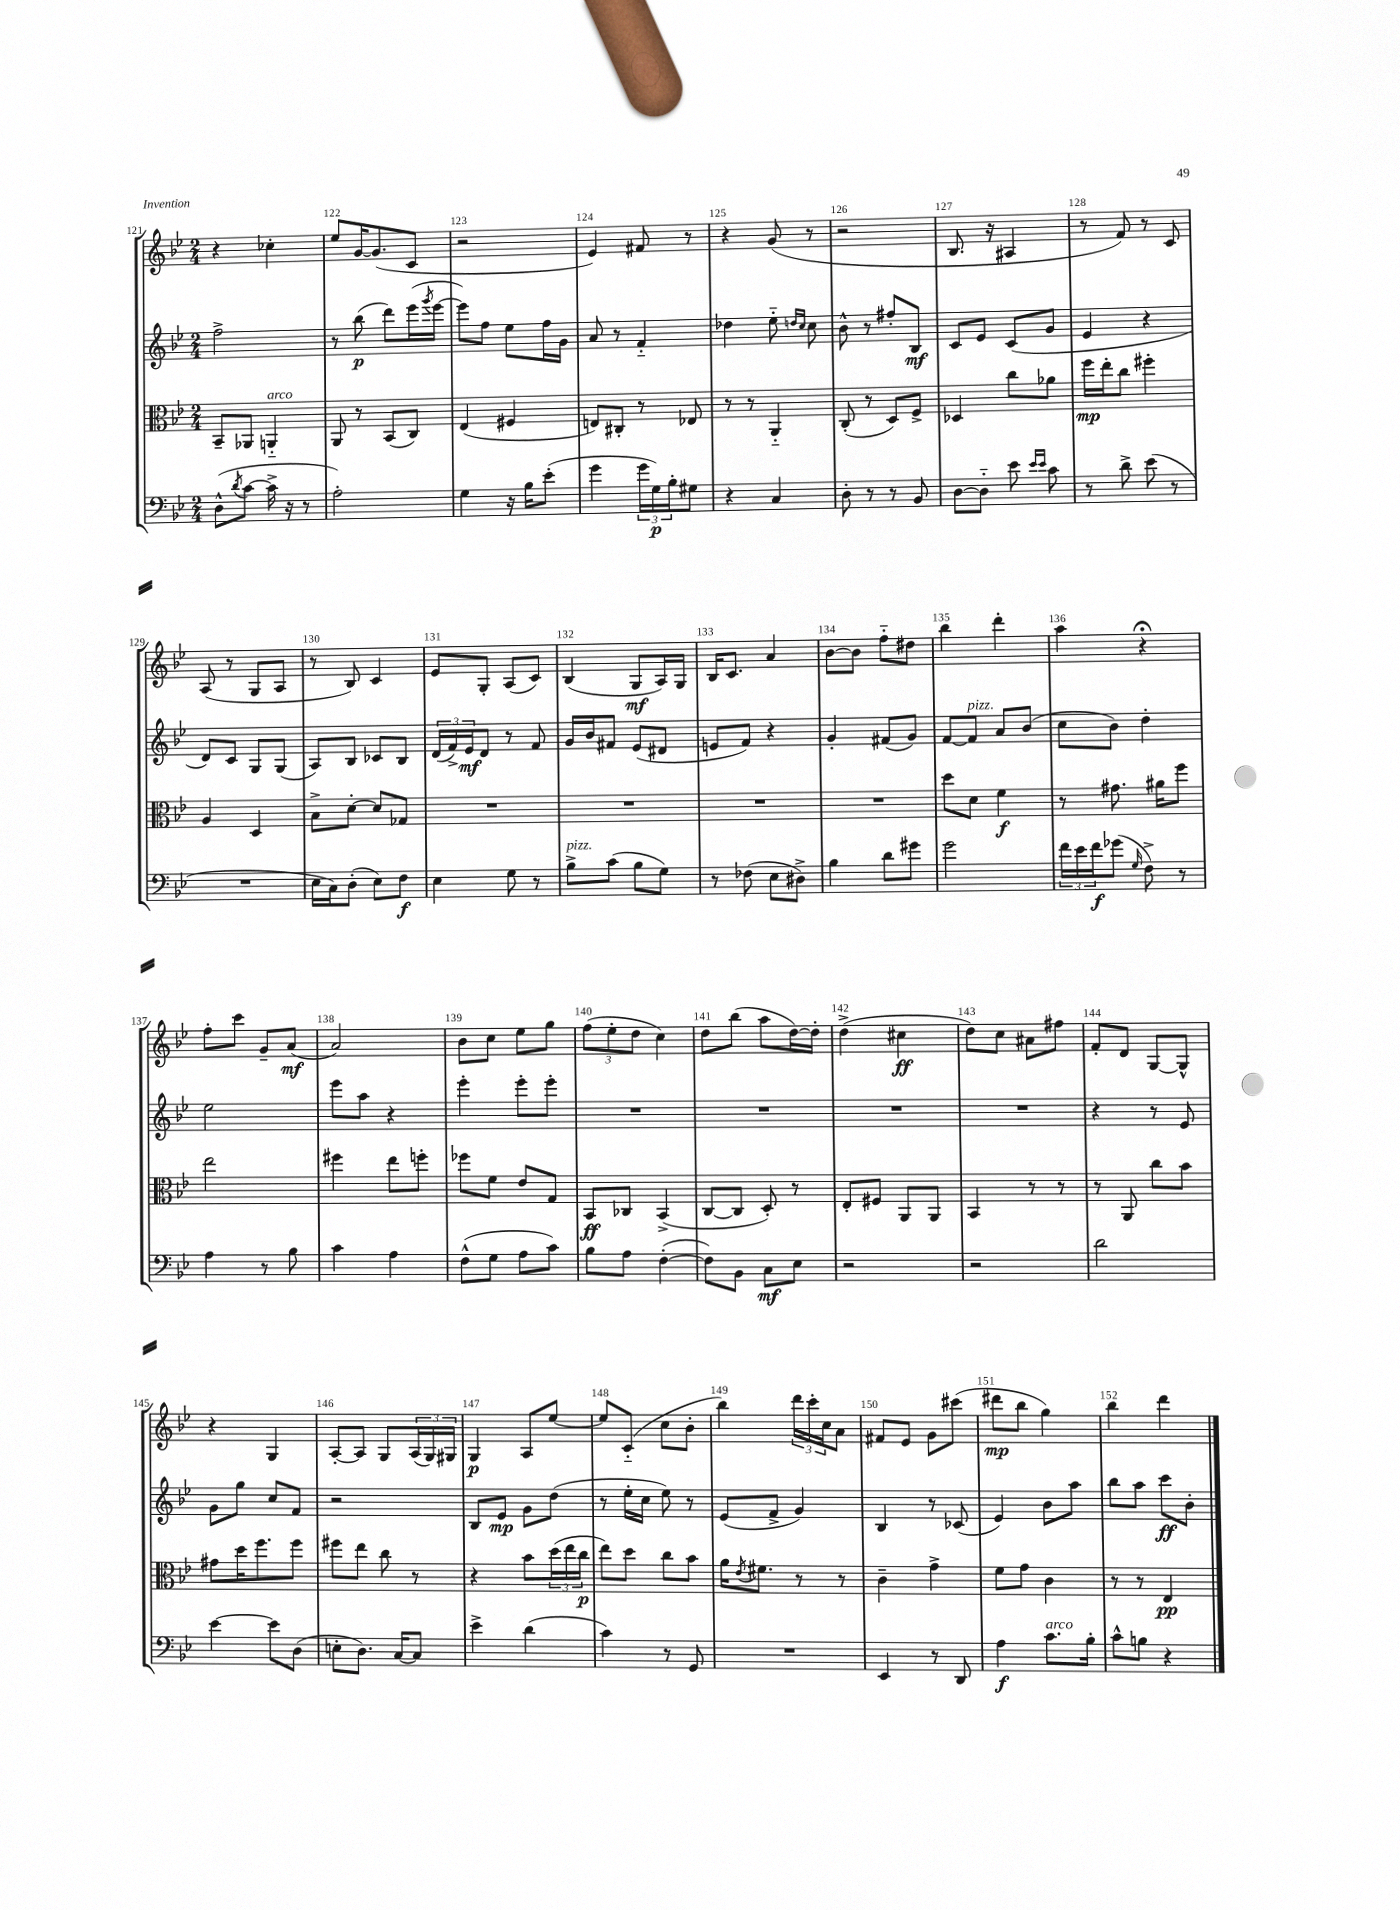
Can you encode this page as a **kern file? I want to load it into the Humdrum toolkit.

**kern	**kern	**kern	**kern
*staff4	*staff3	*staff2	*staff1
*clefF4	*clefC3	*clefG2	*clefG2
*k[b-e-]	*k[b-e-]	*k[b-e-]	*k[b-e-]
*M2/4	*M2/4	*M2/4	*M2/4
(8D^^\L	8BB-~/L	2ff^\	4r
8qd/	.	.	.
[8c\J	8AA-/J	.	.
16c^\]	4AA'~/	.	4cc-'\
16r	.	.	.
8r	.	.	.
=	=	=	=
2A'\)	8AA/	8r	8ee-/L
.	8r	(8bb-\	[16g/K
.	.	.	(8.g/]
.	(8BB-/L	8ddd\L)	.
.	8C/J)	(16eee-\L	8c/J
.	.	8qggg/	.
.	.	[16eee-\JJ	.
=	=	=	=
4G\	(4E-/	8eee-\]L)	2r
.	.	8ff\J	.
16r	4F#/	8ee-\L	.
16B-\LK	.	.	.
(8e-'\J	.	16ff\L	.
.	.	16g\JJ	.
=	=	=	=
4g\	8E/L)	8a/	4e-/)
.	8C#'/J	8r	.
24g\LL	8r	4f'~/	8f#/
24G\)	.	.	.
24B-'\J	.	.	.
8G#\J	8E-/	.	8r
=	=	=	=
4r	8r	4dd-\	4r
.	8r	.	.
4C/	4AA'~/	8ee-'~\	(8g/
.	.	16qqdd/LL	.
.	.	16qqcc/JJ	.
.	.	8cc\	8r
=	=	=	=
8D'\	(8C'/	8b-^^\	2r
8r	8r	8r	.
8r	8D/L)	8ff#'/L	.
8BB-/	8F^/J	8B-/J	.
=	=	=	=
[8D\L	4D-/	8c/L	8.B-/
8D'~\]J	.	8e-/J	.
.	.	.	16r
8e-\	8cc\L	(8c/L	4A#/
16qqe-/LL	.	.	.
16qqe-/JJ	.	.	.
8c\	8a-\J	8g/J	.
=	=	=	=
8r	16ff\LL	4e-/	8r
.	16ee-'\J	.	.
8d^\	8cc\J	.	8f/)
(8e-\	4ff#'\	4r	8r
8r	.	.	8c/
=	=	=	=
2r	4A/	8d/L)	(8A/
.	.	8c/J	8r
.	4D/	8G/L	8G/L
.	.	(8G/J	8A/J
=	=	=	=
16E-\LL	8B-^\L	8A/L)	8r
16C\J)	.	.	.
(8D'\J	[8d'\J	8B-/J	8B-/)
8E-\L)	8d/]L	8c-/L	4c/
8F\J	8G-/J	8B-/J	.
=	=	=	=
4E-\	2r	(24d/LL	8e-/L
.	.	24f^/)	.
.	.	24e-/J	.
.	.	8d/J	8G'/J
8G\	.	8r	(8A/L
8r	.	8f/	8c/J)
=	=	=	=
8B-^\L	2r	16g/LL	(4B-/
.	.	16b-/J	.
(8c\J	.	8f#/J	.
8B-\L	.	(8e-/L	8G/L
8G\J)	.	8d#/J	16A/L)
.	.	.	16G/JJ
=	=	=	=
8r	2r	8e/L	16B-/LK
.	.	.	8.c/J
(8F-\	.	8f/J)	.
8E-\L	.	4r	4a/
8D#^\J)	.	.	.
=	=	=	=
4B-\	2r	4g'/	[8b-\L
.	.	.	8b-\]J
8d\L	.	(8f#/L	8ff'~\L
8g#\J	.	8g/J)	8dd#\J
=	=	=	=
2g\	8dd\L	[8f/L	4bb-\
.	8d\J	8f/]J	.
.	4f\	8a/L	4ddd'\
.	.	(8b-/J	.
=	=	=	=
24f\LL	8r	8cc\L	4aa\
24e-\	.	.	.
24f\J	.	.	.
(8g-\J	8.g#\	8b-\J)	.
16qqG/	.	.	.
8F^\)	.	4dd'\	4r;
.	16a#\LK	.	.
8r	8ff\J	.	.
=	=	=	=
4A\	2ee-\	2ee-\	8ff'\L
.	.	.	8ccc\J
8r	.	.	8g~/L
8B-\	.	.	(8a/J
=	=	=	=
4c\	4ff#\	8eee-\L	2a/)
.	.	8aa\J	.
4A\	8ee-\L	4r	.
.	8ff'\J	.	.
=	=	=	=
(8F^^\L	8ff-\L	4eee-'\	8b-\L
8G\J	8f\J	.	8cc\J
8A\L	8e-/L	8eee-'\L	8ee-\L
8c\J)	8G/J	8eee-'\J	8gg\J
=	=	=	=
8B-\L	8BB-/L	2r	(12ff\L
.	.	.	12ee-'\
8A\J	8C-/J	.	.
.	.	.	12dd\J
([4F'\	(4BB-^/	.	4cc\)
=	=	=	=
8F\]L)	[8C/L	2r	8dd\L
8BB-\J	8C/]J	.	(8bb-\J
8C\L	8D'/)	.	8aa\L
8E-\J	8r	.	[16dd\L)
.	.	.	16dd'\]JJ
=	=	=	=
2r	8E-'/L	2r	(4dd^\
.	8F#/J	.	.
.	8AA/L	.	4cc#\
.	8AA/J	.	.
=	=	=	=
2r	4BB-/	2r	8dd\L)
.	.	.	8cc\J
.	8r	.	8a#\L
.	8r	.	8ff#\J
=	=	=	=
2d\	8r	4r	8f'/L
.	8AA/	.	8d/J
.	8cc\L	8r	[8G/L
.	8b-\J	8e-/	8G^^/]J
=	=	=	=
[4e-\	8g#\L	8g\L	4r
.	16dd\K	8gg\J	.
.	8.ff\	.	.
8e-\]L	.	8cc/L	4G/
(8D\J	8ff\J	8f/J	.
=	=	=	=
8E'\L	8ff#\L	2r	[8A'/L
8.D\J)	8ee-\J	.	8A/]J
.	8cc\	.	8G/L
[16C/LK	.	.	.
8C/]J	8r	.	(24A/L
.	.	.	24G/)
.	.	.	24G#/JJ
=	=	=	=
4e-^\	4r	8B-/L	4G/
.	.	8e-/J	.
(4d\	8b-\L	8g\L	8A/L
.	(24dd\L	(8dd\J	[8ee-/J
.	24ee-\	.	.
.	24cc\JJ	.	.
=	=	=	=
4c\)	8ee-\L)	8r	8ee-/]L
.	8dd\J	16ee-'\LL	(8c'~/J
.	.	16cc\JJ	.
8r	8cc\L	8ee-\)	8cc\L
8GG/	8b-\J	8r	8b-'\J
=	=	=	=
2r	16a\LK	(8e-/L	4bb-\)
.	8qe-/	.	.
.	8.f#\J	.	.
.	.	8f^/J	.
.	8r	4g/)	24ddd\LL
.	.	.	24ccc'\
.	.	.	24cc\J
.	8r	.	8a\J
=	=	=	=
4EE-/	4c~\	4B-/	8f#/L
.	.	.	8e-/J
8r	4g^\	8r	8g\L
8DD/	.	(8c-/	(8ccc#\J
=	=	=	=
4A\	8f\L	4e-/)	8ddd#\L
.	8g\J	.	8bb-\J
8.c\L	4c\	8b-\L	4gg\)
.	.	8aa\J	.
16B-'\Jk	.	.	.
=	=	=	=
8c^^\L	8r	8bb-\L	4bb-\
8B\J	8r	8aa\J	.
4r	4E-/	8ccc\L	4ddd\
.	.	8b-'\J	.
==	==	==	==
*-	*-	*-	*-
